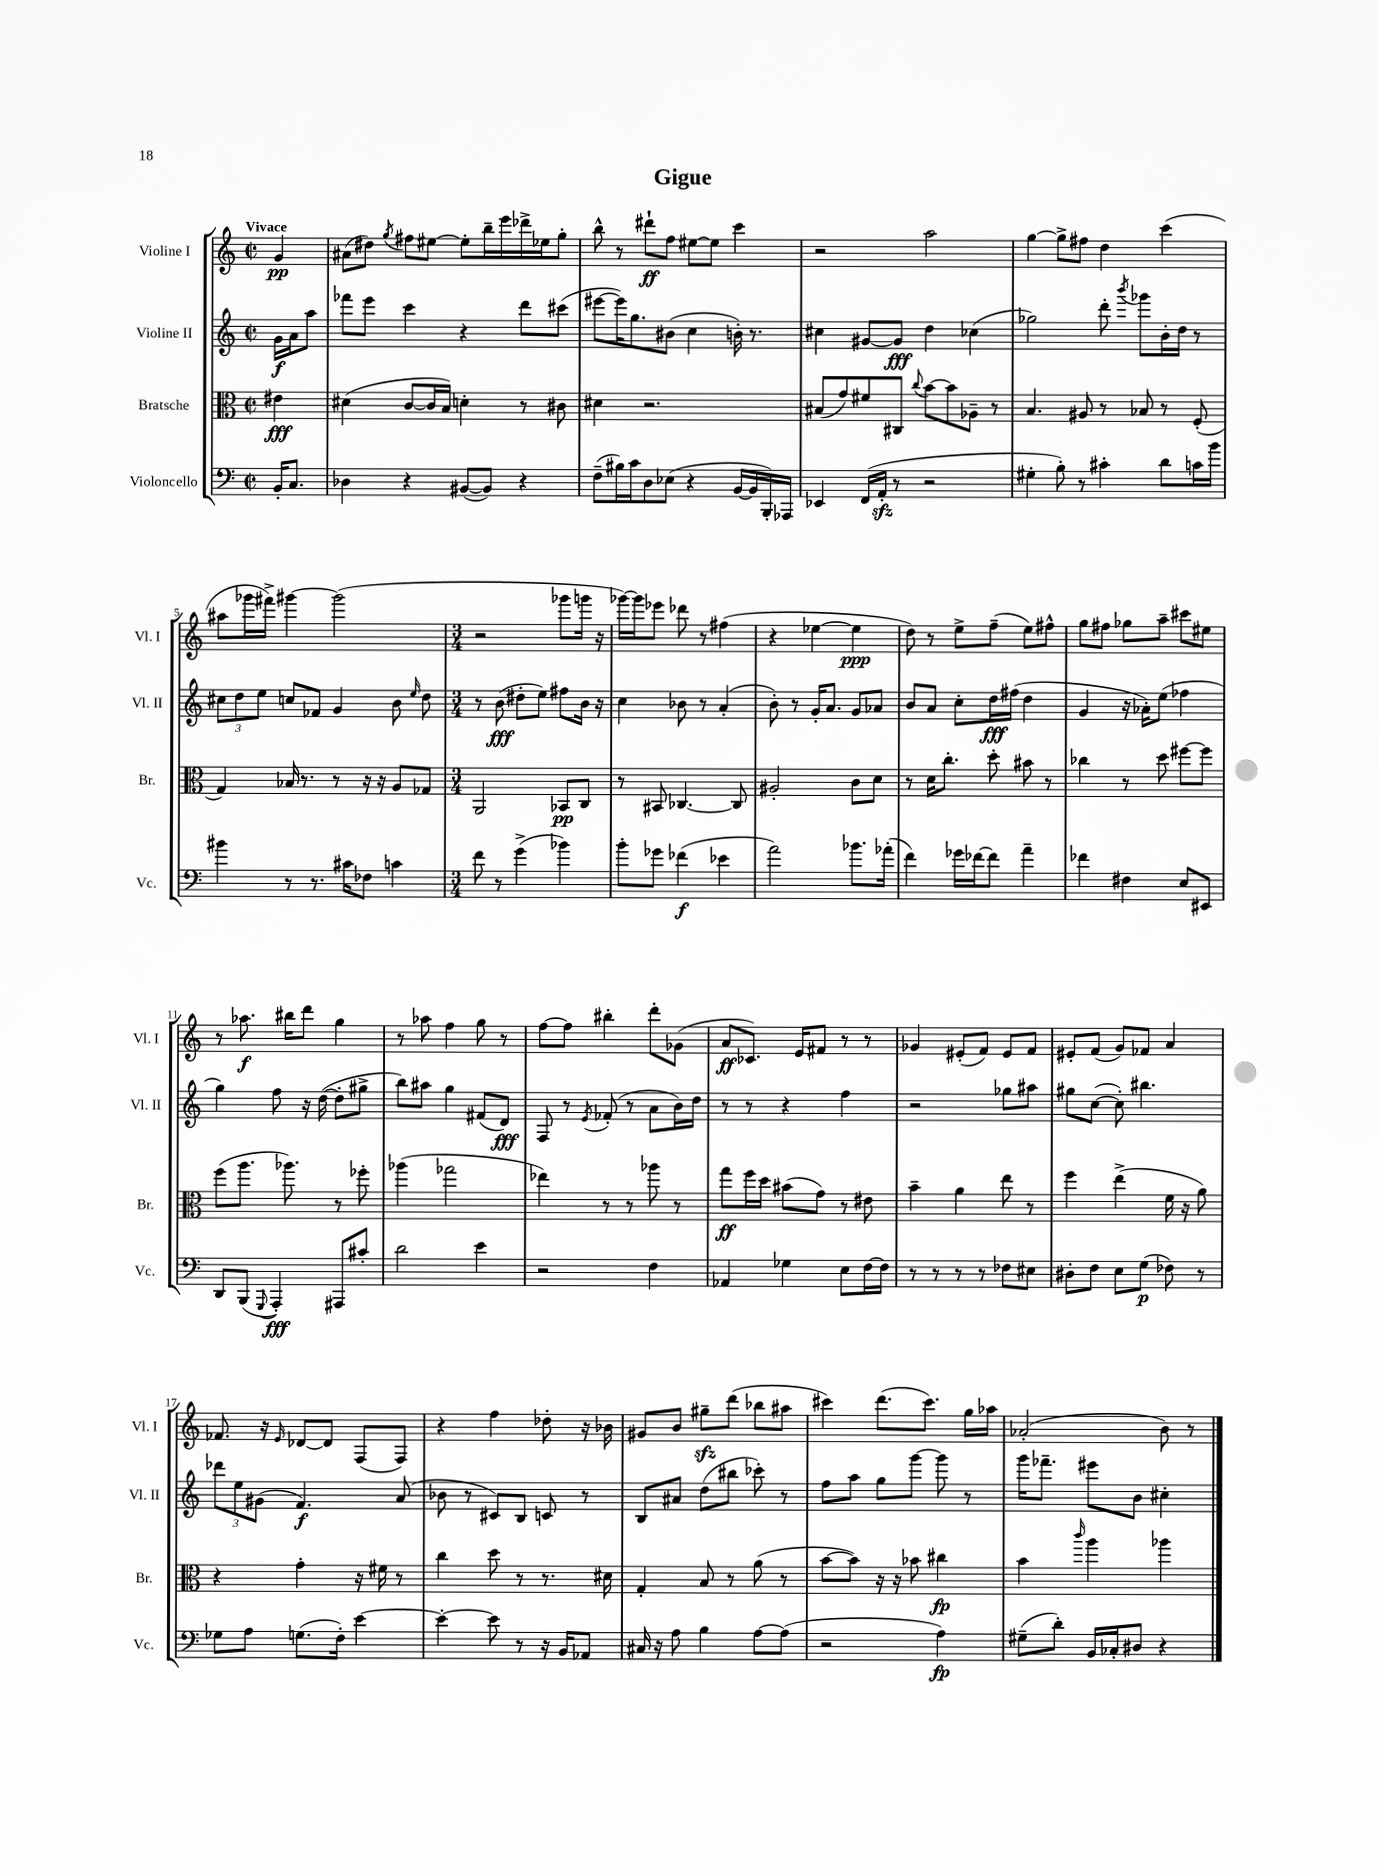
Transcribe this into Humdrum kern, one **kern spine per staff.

**kern	**kern	**kern	**kern
*staff4	*staff3	*staff2	*staff1
*clefF4	*clefC3	*clefG2	*clefG2
*k[]	*k[]	*k[]	*k[]
*M2/2	*M2/2	*M2/2	*M2/2
*met(c|)	*met(c|)	*met(c|)	*met(c|)
16BB'	4e#	16g	4g
8.C	.	16a	.
.	.	8aa	.
=	=	=	=
4D-	(4d#	8fff-	(8a#
.	.	8eee	8dd#)
.	.	.	8qgg
4r	[8c	4ccc	8ff#
.	16c]	.	[8ee#
.	16B)	.	.
([8BB#	4d'	4r	8ee#']
8BB#])	.	.	16bb~
.	.	.	16eee
4r	8r	8ddd	16ddd-^
.	.	.	16ee-
.	8c#	(8ccc#	8gg'
=	=	=	=
(8F~	4d#	[8eee#	8bb^^
16B#)	.	16eee#])	8r
16c	.	8.gg	.
8D	2.r	.	8ddd#`
(8E-	.	(8b#	8ff
4r	.	4cc	[8ee#
.	.	.	8ee#]
[16BB	.	16b')	4ccc
16BB]	.	8.r	.
16BBB')	.	.	.
16AAA-	.	.	.
=	=	=	=
4EE-	(8B#	4cc#	2r
.	8g)	.	.
(16FF	8f#	[8g#	.
16AA'	.	.	.
8r	8C#	8g#]	.
.	8qqcc	.	.
2r	[8b	4dd	2aa
.	8b]	.	.
.	8A-~	(4cc-	.
.	8r	.	.
=	=	=	=
4G#'	4.B	2gg-)	[4gg
8B')	.	.	8gg^]
8r	8A#	.	8ff#
4c#'	8r	8ddd'	4dd
.	.	8qbbb	.
.	8B-	8ggg-	.
8d	8r	16b'	(4ccc
.	.	16dd	.
16c	(8F'	8r	.
16b	.	.	.
=	=	=	=
4b#	4G)	12cc#	8aa#
.	.	12dd	.
.	.	.	16ggg-
.	.	12ee	.
.	.	.	16fff#^)
8r	16B-	8cc	[4ggg#
.	8.r	.	.
8.r	.	8f-	.
.	8r	4g	(2ggg#]
16c#	.	.	.
8F-	16r	.	.
.	16r	.	.
4c	8A	8b	.
.	.	16qqee	.
.	8G-	8dd	.
=	=	=	=
*M3/4	*M3/4	*M3/4	*M3/4
8f	2AA	8r	2r
8r	.	(8b	.
(4g^	.	8dd#'	.
.	.	8ee)	.
4b-)	8BB-	8ff#	8ggg-
.	8C	16b	16ggg
.	.	16r	16r
=	=	=	=
8b'	8r	4cc	[16ggg-)
.	.	.	16ggg-]
8g-	8BB#	.	8eee-
(4f-	[4.C-	8b-	8ddd-
.	.	8r	8r
4e-	.	(4a'	(4ff#
.	8C-]	.	.
=	=	=	=
2a)	2A#'	8b')	4r
.	.	8r	.
.	.	16g'	[4ee-
.	.	8.a	.
8.b-	8c	8g	4ee-]
.	8d	8a-	.
(16a-'	.	.	.
=	=	=	=
4f)	8r	8b	8dd)
.	16d	8a	8r
.	8.cc'	.	.
16g-	.	8cc'	8ee^
[16f-	.	.	.
8f-]	8dd'	16dd	(8ff~
.	.	(16ff#	.
4a~	8b#	4dd	8ee)
.	8r	.	8ff#^^
=	=	=	=
4f-	4cc-	4g	8gg
.	.	.	8ff#
4F#	8r	16r	8gg-
.	.	16a-')	.
.	8dd	(8ee	8aa~
8E	[8ff#	4ff-	8ccc#
8EE#	8ff#]	.	8ee#
=	=	=	=
8DD	(8ff	4gg)	8r
(8BBB	8.aa	.	8.aa-
8qqGGG	.	.	.
4AAA')	.	8ff	.
.	8.aa-)	.	16bb#
.	.	16r	8ddd
.	.	([16dd	.
8AAA#	8r	8dd']	4gg
8c#'	8ff-'	8gg#^	.
=	=	=	=
2d	(4aa-	8bb)	8r
.	.	8aa#	8aa-
.	2gg-	4gg	4ff
4e	.	(8f#	8gg
.	.	8d)	8r
=	=	=	=
2r	4ee-)	8F	[8ff
.	.	8r	8ff]
.	.	8qe	.
.	8r	(8f-'	4bb#'
.	8r	8r	.
4F	8aa-	8a	8ddd'
.	8r	16b)	(8g-
.	.	16dd	.
=	=	=	=
4AA-	8gg	8r	8a
.	16ff	8r	8.c-)
.	16dd	.	.
4G-	(8b#	4r	.
.	.	.	16e
.	8g)	.	8f#
8E	8r	4ff	8r
[16F	8e#	.	8r
16F]	.	.	.
=	=	=	=
8r	4b~	2r	4g-
8r	.	.	.
8r	4a	.	(8e#'
8r	.	.	8f)
8F-	8ee	8gg-	8e#
8E#	8r	8aa#	8f
=	=	=	=
8D#'	4ff	8gg#	8e#'
8F	.	([8cc	(8f
8E	(4ee^	8cc'])	8g)
(8G	.	4.bb#	8f-
8F-)	16f	.	4a
.	16r	.	.
8r	8a)	.	.
=	=	=	=
8G-	4r	12ddd-	8.f-
.	.	12ee	.
8A	.	.	.
.	.	(12g#	.
.	.	.	16r
.	.	.	16qqe
(8.G	4g'	4.f)	[8d-
.	.	.	8d-]
16F')	.	.	.
[4e	16r	.	(8F
.	16f#	.	.
.	8r	(8a	8F)
=	=	=	=
4e'_	4cc	8b-	4r
.	.	8r	.
8e]	8dd	8c#)	4ff
8r	8r	8B	.
16r	8.r	8c	8dd-'
16BB	.	.	.
8AA-	.	8r	16r
.	16d#	.	16b-
=	=	=	=
16C#	4G'	8B	8g#
16r	.	.	.
8A	.	8a#	8b
4B	8B	(8dd	8gg#~
.	8r	8bb#	(8ddd
[8A	(8a	8ccc-')	8bb-
(8A]	8r	8r	8aa#
=	=	=	=
2r	[8b	8ff	4ccc#)
.	8b])	8aa	.
.	16r	8gg	(8.ddd
.	16r	.	.
.	8b-	[8ggg	.
.	.	.	8.ccc#)
4A)	4cc#	8ggg]	.
.	.	8r	16gg
.	.	.	16aa-
=	=	=	=
(8G#~	4b	16ggg	(2a-'
.	.	8.fff-~	.
8d')	.	.	.
.	16qqccc	.	.
16BB	4aa	8eee#	.
16C-'	.	.	.
8D#	.	8b	.
4r	4aa-	4cc#'	8b)
.	.	.	8r
==	==	==	==
*-	*-	*-	*-
